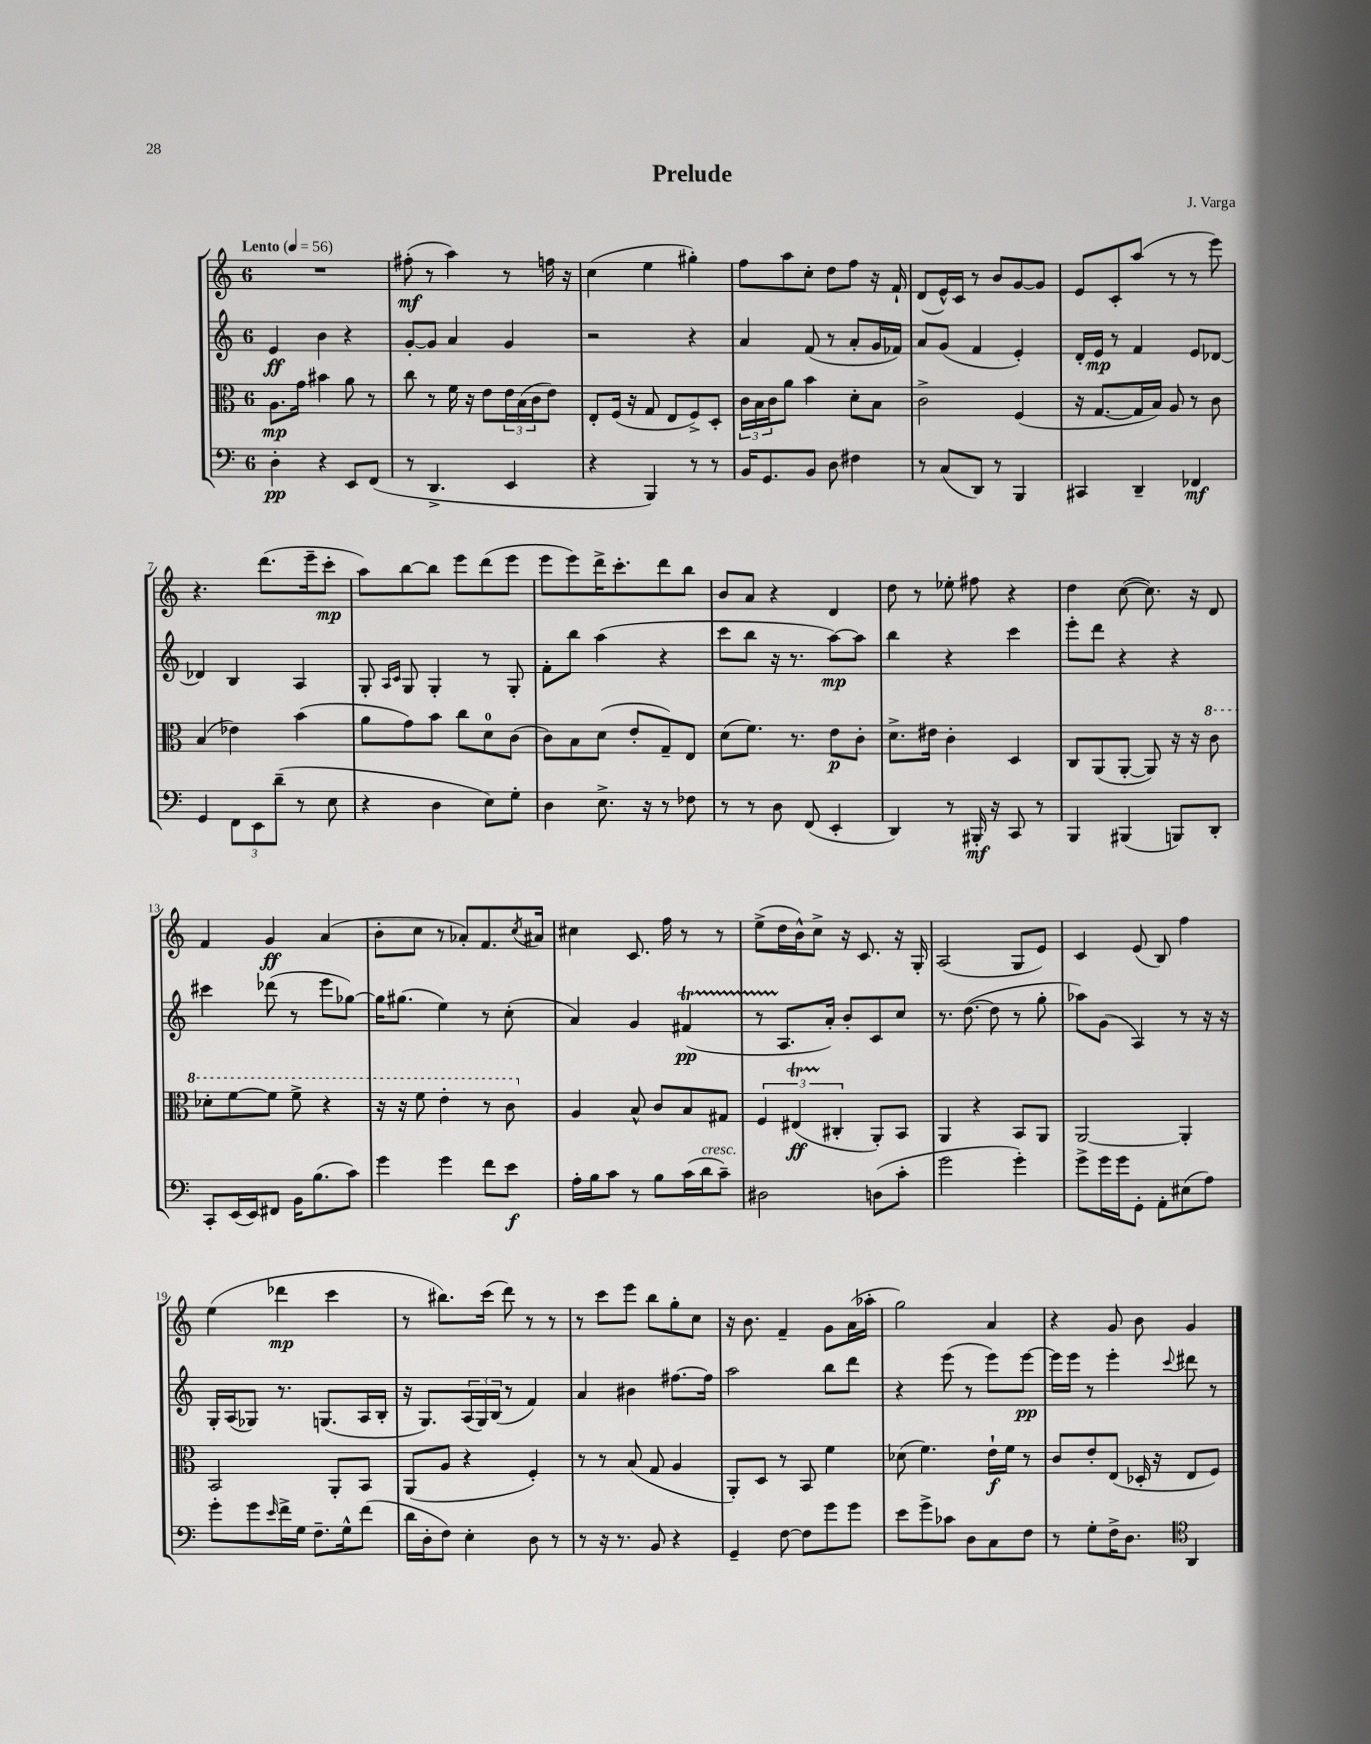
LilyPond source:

\header { title = "Prelude" composer = "J. Varga" }
<<
\new StaffGroup <<
\new Staff = "s0" {
    \clef treble \key c \major \once \override Staff.TimeSignature.style = #'single-digit \time 6/8 \tempo "Lento" 4 = 56
    R2. |
    fis''8-.\mf( r8 a''4) r8 f''16 r16 |
    c''4( e''4 gis''4-.) |
    f''8 a''8 c''8-. d''8 f''8 r16 f'16-! |
    d'8( e'16-^) c'16 r8 b'8 g'8~ g'8 |
    e'8 c'8-. a''8( r8 r8 e'''8) |
    r4. d'''8.( e'''16-- c'''8-.\mp |
    a''8) b''8~ b''8 e'''8 d'''8( e'''8 |
    e'''8 e'''8) d'''16-> c'''8.-. d'''8 b''8 |
    b'8 a'8 r4 d'4 |
    d''8 r8 ees''8-. fis''8 r4 |
    d''4 c''8~( c''8.) r16 d'8 |
    f'4 g'4\ff a'4( |
    b'8-. c''8 r8 aes'8-.) f'8. \acciaccatura { c''8 } ais'16 |
    cis''4 c'8. f''16 r8 r8 |
    e''8->( d''16 b'16-^) c''8-> r16 c'8. r16 g16-. |
    a2( g8 e'8) |
    c'4 e'8( b8) f''4 |
    e''4( des'''4\mp c'''4 |
    r8 bis''8.) c'''16( d'''8) r8 r8 |
    r8 c'''8 e'''8 b''8 g''8-. c''8 |
    r16 b'8. f'4-- g'8 a'16( aes''16-. |
    g''2) a'4 |
    r4 g'8 b'8 g'4 \bar "|." |
}
\new Staff = "s1" {
    \clef treble \key c \major \once \override Staff.TimeSignature.style = #'single-digit \time 6/8
    e'4\ff b'4 r4 |
    g'8~-. g'8 a'4 g'4 |
    r2 r4 |
    a'4 f'8( r8 a'8-. g'16 fes'16) |
    a'8 g'8( f'4 e'4-.) |
    d'16-. e'16\mp r8 f'4 e'8 des'8~ |
    des'4 b4 a4 |
    g8-. \grace { a16 c'16 } g8 g4-. r8 g8-. |
    f'8-. b''8 a''4( r4 |
    c'''8 b''8 r16 r8. a''8~\mp) a''8 |
    b''4 r4 c'''4 |
    e'''8-. d'''8 r4 r4 |
    cis'''4 des'''8( r8 e'''8 ges''8~) |
    ges''16 gis''8.( e''4) r8 c''8-.( |
    a'4) g'4 fis'4\startTrillSpan\pp( |
    r8 a8.\stopTrillSpan a'16-.) b'8-. c'8 c''8 |
    r8. d''8.~( d''8 r8 g''8-. |
    aes''8) g'8( a4) r8 r16 r16 |
    g16-. a16( ges8) r8. g8.( a16 b16-. |
    r16 g8.) \tuplet 3/2 { a16( g16) b16( } r8 f'4) |
    a'4 bis'4 fis''8.~ fis''16 |
    a''2 b''8 d'''8 |
    r4 e'''8( r8 e'''8) e'''8~\pp |
    e'''16 e'''16 r8 e'''4-. \appoggiatura { c'''8 } dis'''8 r8 \bar "|." |
}
\new Staff = "s2" {
    \clef alto \key c \major \once \override Staff.TimeSignature.style = #'single-digit \time 6/8
    a8.\mp g'16 bis'4 a'8 r8 |
    c''8 r8 f'16 r16 e'8 \tuplet 3/2 { e'16 b16( c'16 } e'8) |
    e8-. f16( r16 g8 e8 f8->) d8-. |
    \tuplet 3/2 { c'16 b16 c'16 } a'8 b'4 d'8-. b8 |
    c'2-> f4( |
    r16 g8.~ g16 b16) a8 r8 c'8 |
    b4( ees'4) b'4( |
    a'8 g'8) b'8 c''8 d'8-0 c'8( |
    c'8) b8 d'8( e'8-. g8--) e8 |
    d'8( f'8.) r8. e'8\p c'8-. |
    d'8.-> eis'16 c'4-. d4 |
    c8 a,8( a,8~-. a,8) r16 r16 \ottava #1 c''8 |
    des''8-. f''8~ f''8 f''8-> r4 |
    r16 r16 f''8 e''4-. r8 c''8 \ottava #0 |
    a4 b8-^ c'8 b8 gis8 |
    \tuplet 3/2 { f4 eis4\startTrillSpan\ff( cis4-.\stopTrillSpan } a,8-.) b,8 |
    a,4 r4 b,8 a,8 |
    a,2~ a,4-. |
    b,2 a,8-. b,8 |
    a,8( a8 r4 f4-.) |
    r8 r8 b8( g8 a4 |
    a,8-.) d8 r8 b,8 f'4 |
    des'8( f'4.) e'16-!\f f'16 r8 |
    c'8 e'8-. e8( des16-. r16 e8 f8) \bar "|." |
}
\new Staff = "s3" {
    \clef bass \key c \major \once \override Staff.TimeSignature.style = #'single-digit \time 6/8
    d4-.\pp r4 e,8 f,8( |
    r8 d,4.-> e,4 |
    r4 b,,4) r8 r8 |
    b,16 g,8. b,8 d8 fis4 |
    r8 c8( d,8) r8 b,,4 |
    cis,4 d,4-- fes,4\mf |
    g,4 \tuplet 3/2 { f,8 e,8 d'8--( } r8 e8 |
    r4 d4 e8) g8-. |
    d4 e8.-> r16 r8 fes8 |
    r8 r8 d8 f,8( e,4-. |
    d,4) r8 bis,,16-.\mf r16 c,8 r8 |
    b,,4 bis,,4( b,,8) d,8-. |
    c,8-. e,16( e,16) fis,8 b,16 b8.( c'8) |
    g'4 g'4 f'8 e'8\f |
    a16-. b16 c'8 r8 b8 c'16( d'16^\markup { \italic "cresc." } c'8--) |
    dis2 d8( c'8-. |
    g'2 g'4-.) |
    g'8-> g'16 g'16 g,8-. a,8-. eis8( a8) |
    g'8-. g'8 \grace { e'16 } f'16-> g16 f8.-- g16-^ f'8( |
    d'16 d16-. f8) e4-. d8 r8 |
    r8 r16 r8. b,8 r4 |
    g,4-- f8~ f8 g'8 g'8 |
    e'8 g'8-> ces'8 d8 c8 f8 |
    r8 g8-. f16-> d8. \clef tenor a,4 \bar "|." |
}
>>
>>
